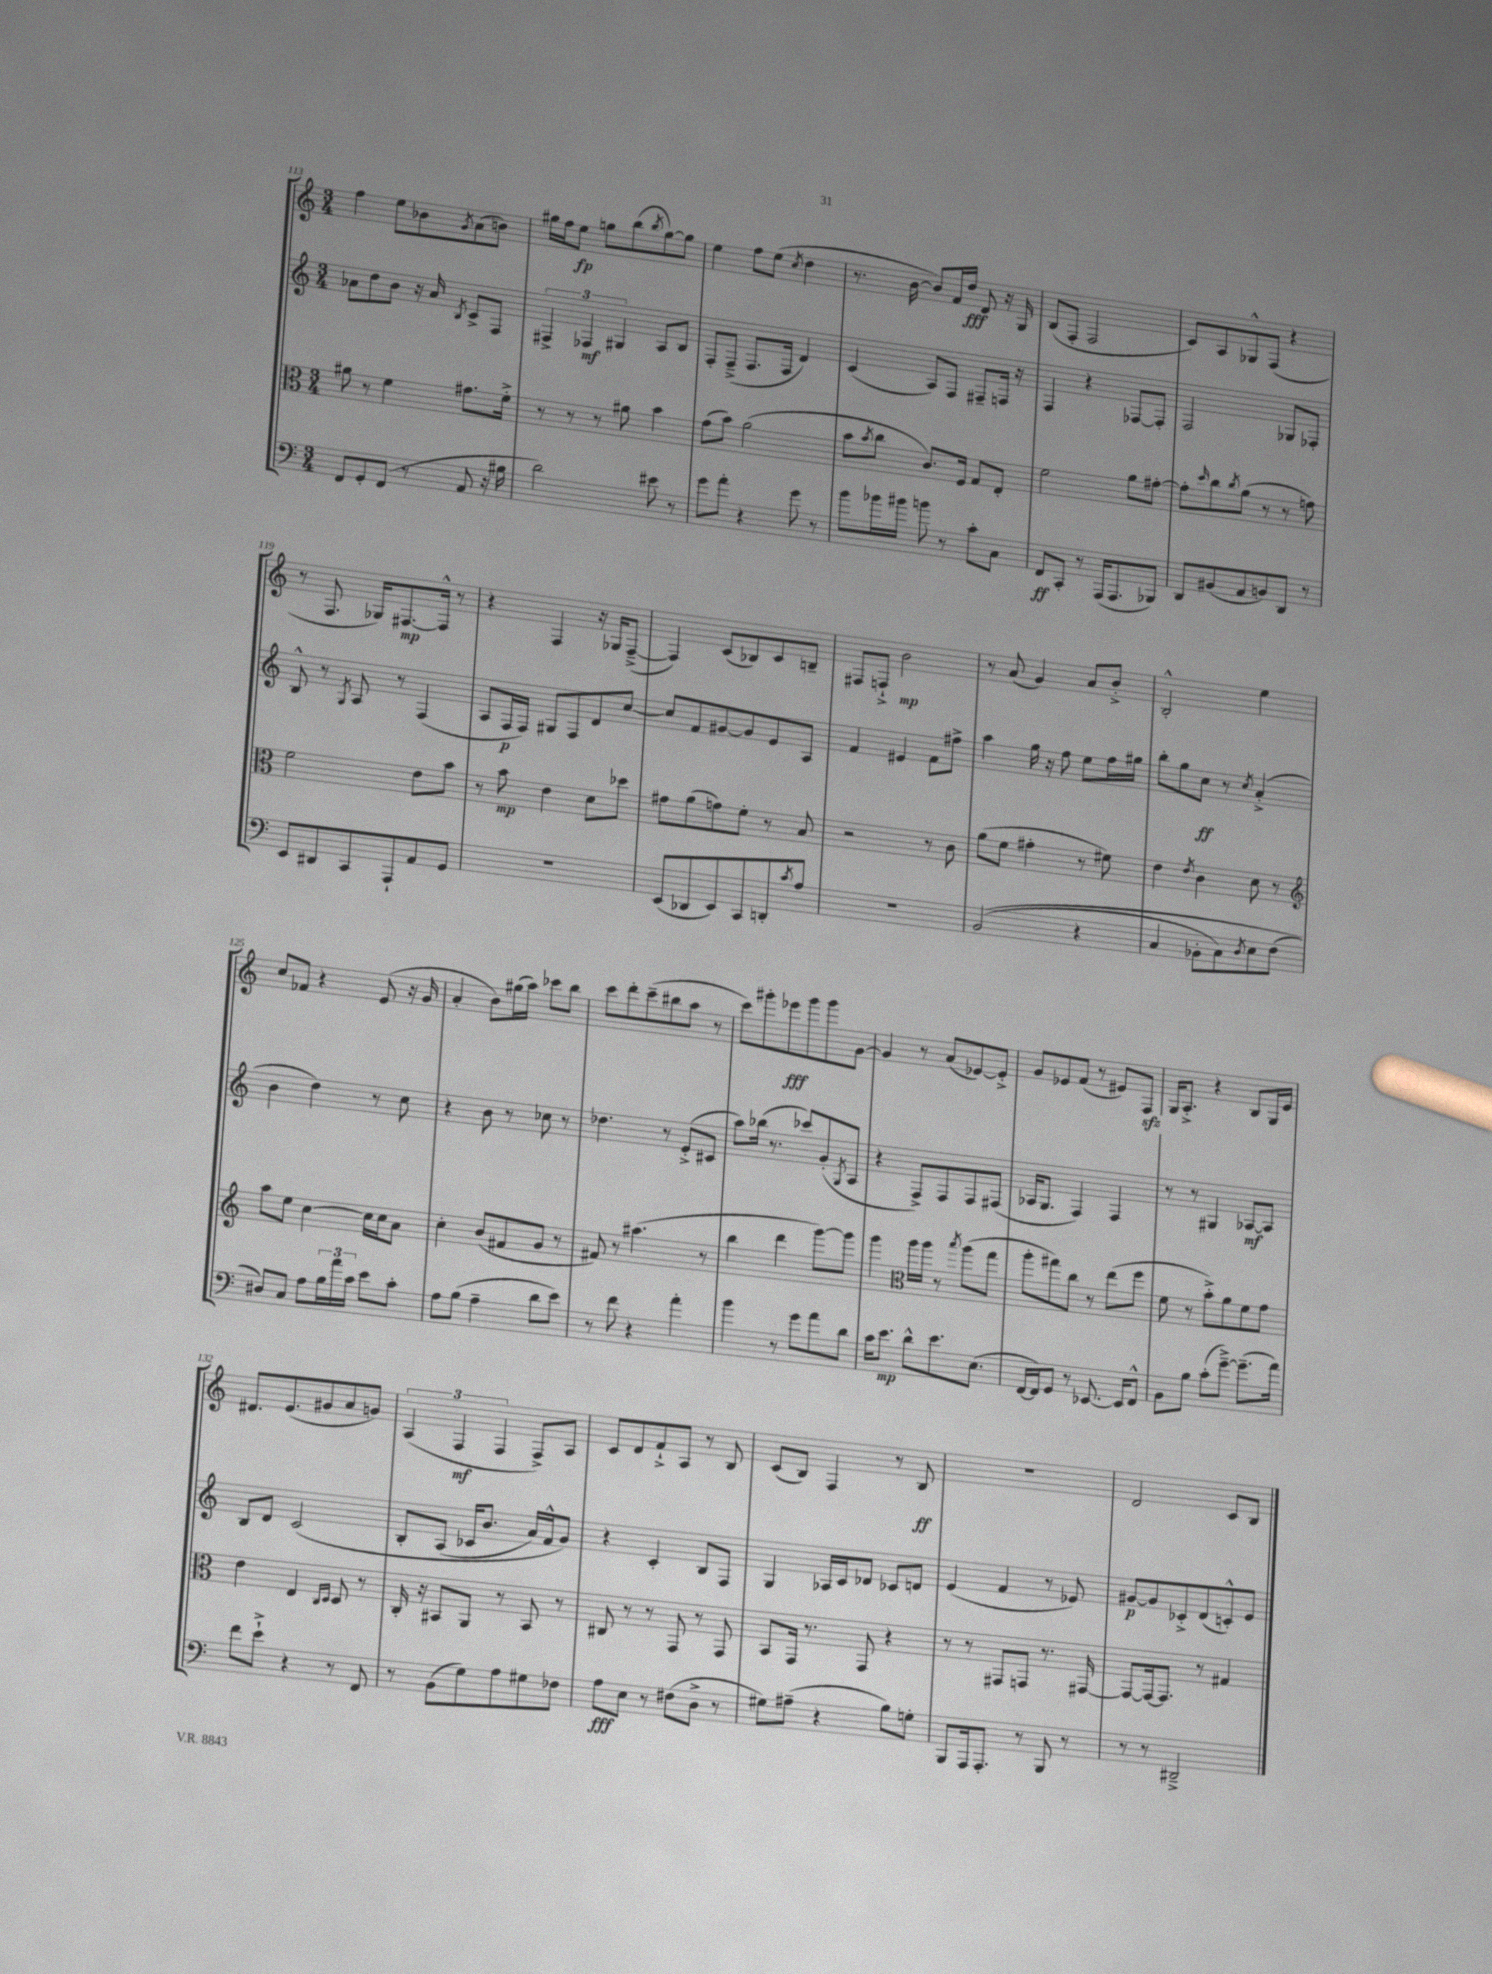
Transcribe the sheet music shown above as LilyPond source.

<<
\new StaffGroup <<
\new Staff = "s0" {
    \clef treble \key c \major \numericTimeSignature \time 3/4
    f''4 e''8 bes'8 \acciaccatura { g'8 } a'8( b'8) |
    gis''16 f''16 e''8\fp g''8 b''8( \acciaccatura { b''8 } g''8~) g''8 |
    e''4 f''8 e''8( \acciaccatura { c''8 } d''4 |
    r8. b'16~ b'8) f'16 d''16\fff d'8 r16 g16 |
    b8( f8-. f2 |
    c'8) a8 ges8-^ f8( r4 |
    r8 f8. ges16) fis8.~\mp fis16-^ r8 |
    r4 f4 r16 ges16 f8~--->( |
    f4) c'8( bes8) c'8 b8-- |
    fis8 f8-!-> b'2\mp |
    r8 a'8( g'4) a'8 b'8-.-> |
    b2-.-^ e''4 |
    c''8 fes'8 r4 e'8( r16 g'16 |
    a'4-. b'8) gis''16( a''16) ces'''8 b''8 |
    c'''8 d'''8-. c'''8--( bis''8 a''8 r8 |
    c'''8) gis'''8-. ees'''8\fff gis'''8 gis'''8 g'8~ |
    g'4 r8 a'8( ees'8~) ees'8-.-> |
    g'8 ees'8 f'8( r8 eis'8) f8\sfz |
    g16 a8.-.-> r4 b8 g16 e'16 |
    dis'8. e'8.( gis'8 a'8 g'8) |
    \tuplet 3/2 { a4( f4\mf f4 } f8->) a8 |
    c'8 d'8 f'8-!-> a8 r8 b8 |
    c'8( b8) f4 r8 b8\ff |
    R2. |
    d'2 c'8 b8 \bar "|." |
}
\new Staff = "s1" {
    \clef treble \key c \major \numericTimeSignature \time 3/4
    aes'8 d''8 b'8 r16 aes'16 \acciaccatura { b8 } c'8-> f8 |
    \tuplet 3/2 { fis4-> fes4\mf gis4 } a8 b8 |
    f8-. f8--->( f8. f16 d'4) |
    c'4( a8) f8 fis8-- f16 r16 |
    f4 r4 fes8~ fes8-. |
    f2 ges8 fes8-. |
    b8-^ r8 \acciaccatura { g8 } a8 r8 f4( |
    a8 f16\p f16) gis8 f8 d'8 c''8~ |
    c''8 f'8 gis'8~ gis'8 e'8 a8 |
    f'4 eis'4 f'8 fis''8-> |
    a''4 g''16 r16 f''8 e''8 f''16 gis''16 |
    b''8-. g''8 c''8\ff r8 \acciaccatura { c''8 } a'4-.->( |
    b'4 d''4) r8 c''8 |
    r4 b'8 r8 ces''8 r8 |
    des''4. r8 e'8-.->( cis'8 |
    a''8) bes''16( r8. ces'''8) g'8-.( \acciaccatura { g8 } a8 |
    r4 f8->) f8 f8 fis8( |
    aes16 g8. f4) f4 |
    r8 r8 gis4 aes8~\mf aes8 |
    b8 d'8 c'2\( |
    b8-. a8( ces'16 b'8. a'16) f'16-^ g'8\) |
    r4 c'4-. b8 f8 |
    g4 aes16 c'16 des'8 ces'8 d'8 |
    e'4( f'4 r8 ees'8) |
    gis'8~\p gis'8 ces'8-.-> d'8( c'8-.-^) e'8 \bar "|." |
}
\new Staff = "s2" {
    \clef alto \key c \major \numericTimeSignature \time 3/4
    ais'8 r8 f'4 gis'8. f'16-.-> |
    r8 r8 r8 ais'8 b'4 |
    g'8( b'8) a'2( |
    b'8 \acciaccatura { b'8 } c''8 c'8.) f16 g8 e8-. |
    f'2 a'8 gis'8~-. |
    gis'8-. \grace { d''16 } c''8 \acciaccatura { c''8 } a'8( r8 r8 g'8) |
    f'2 e'8 b'8 |
    r8 b'8\mp e'4 d'8 des''8 |
    gis'8 a'8( g'8) f'8-. r8 b8 |
    r2 r8 c'8 |
    a'8( f'8 gis'4-. r8 fis'8) |
    e'4 \acciaccatura { e'8 } c'4 d'8 r8 |
    \clef treble a''8 e''8 c''4~ c''16 c''16 a'8 |
    c''4-. b'8( fis'8 g'8 r8 |
    fis'8) r8 ais''4.( r8 |
    b''4 d'''4 g'''8~) g'''8 |
    g'''4 \clef alto a''16 a''16 r8 \acciaccatura { b''8 } a''8( g''8 |
    a''8-. gis''8) c''8 r8 e''8( f''8 |
    f'8 r8 b'8-.->) a'8 f'8 g'8 |
    e'4 e4 \grace { c16 d16 } d8 r8 |
    c16-. r16 bis,8 a,8 r8 bis,8 r8 |
    cis8 r8 r8 g,8 r8 g,8 |
    b,8 g,16 r8. g,8 r4 |
    r8 r8 gis,8 g,8 r8. gis,16~ |
    gis,8~ gis,16~ gis,8. r8 gis4 \bar "|." |
}
\new Staff = "s3" {
    \clef bass \key c \major \numericTimeSignature \time 3/4
    f,8 g,8-. f,8( r8 a,8 r16 bis16 |
    d'2) eis'8 r8 |
    g'8 a'8-. r4 g'8 r8 |
    b'8 bes'16 bis'16 b'8 r8 c'8-. c8 |
    f,8\ff c,8-. r8 a,,16( a,,8. bes,,8) |
    d,8 bis,8( a,8 b,8) d,8 r8 |
    e,8 dis,8 c,8 a,,8-! a,8 g,8 |
    R2. |
    e,8( des,8 e,8) c,8 d,8-. \acciaccatura { c'8 } a8 |
    R2. |
    b,2(\( r4 |
    c4 bes,8-. c8) \acciaccatura { d8 } e8 f8( |
    dis8)\) c8 a8 \tuplet 3/2 { b16 a'16 c'16 } e'8 c'8-. |
    a8 b8( a4-- d'8 e'8) |
    r8 f'8 r4 a'4-. |
    b'4 r8 g'8 a'8 d'8 |
    c'16 e'8.\mp d'8-^ e'8. e8.( |
    f,16~ f,16) g,8 r8 ees,8.~ ees,16 f,8-^ |
    b,8 b8 c'8-.( g'8~--->) g'8.--( a'16) |
    f'8 e'8-!-> r4 r8 f,8 |
    r8 b,8( g8) a8 gis8 fes8 |
    a8\fff e8 r8 fis8( d8-> r8 |
    gis8) ais8--( r4 b8) g8-. |
    b,,8 a,,16 a,,8.-. r8 b,,8 r8 |
    r8 r8 dis,2---> \bar "|." |
}
>>
>>
\layout { \context { \Score currentBarNumber = #113 } }
